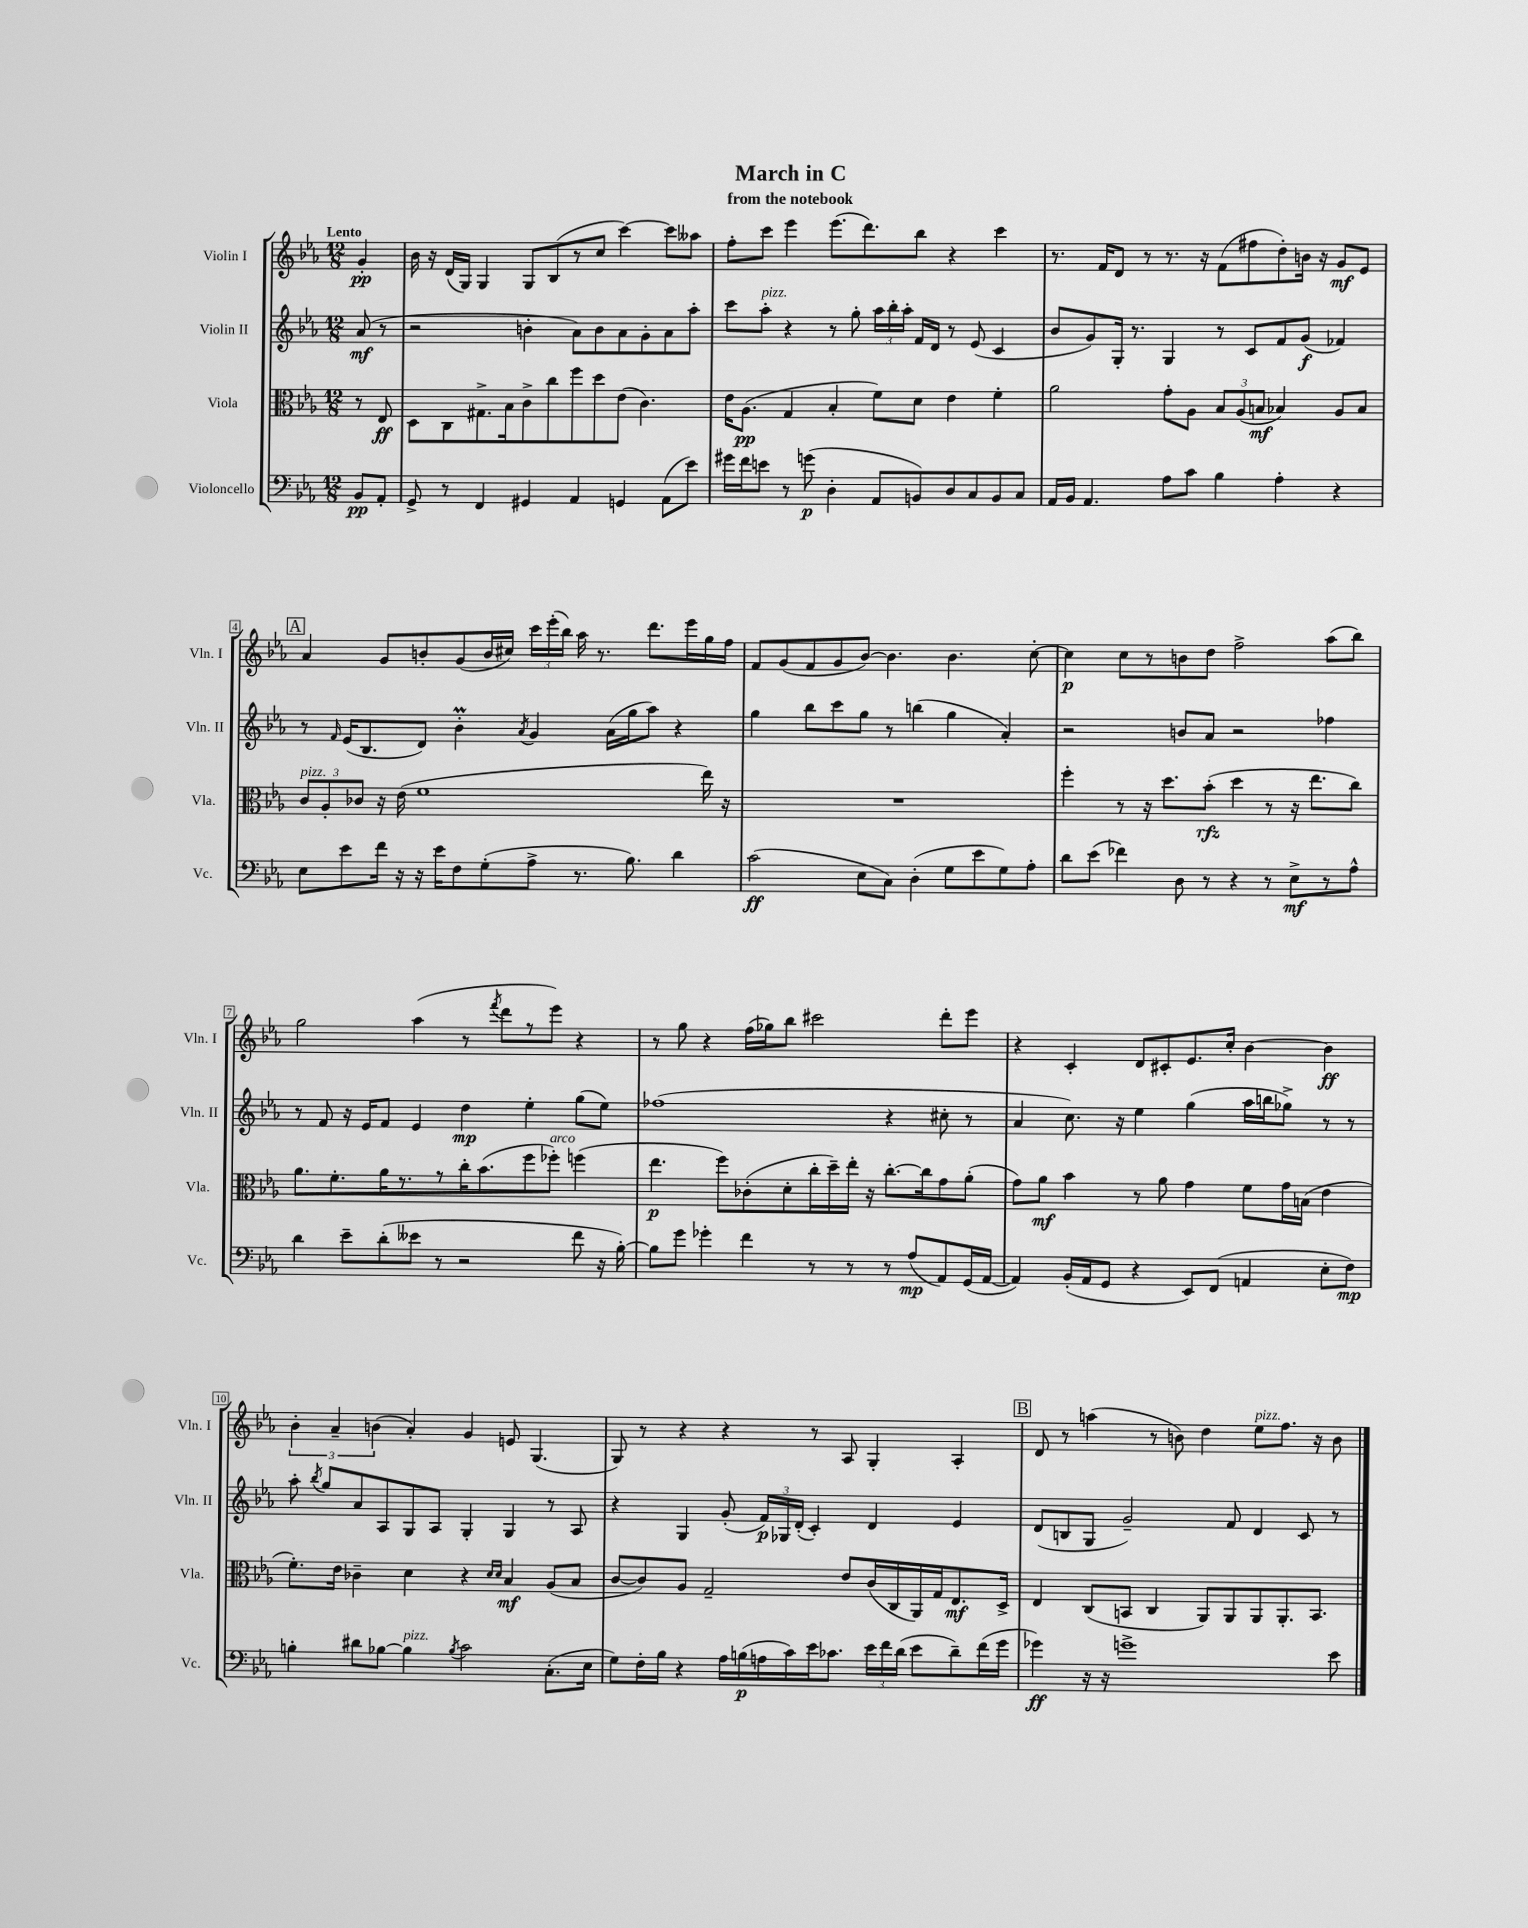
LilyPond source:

\header { title = "March in C" subtitle = "from the notebook" }
<<
\new StaffGroup <<
\new Staff = "s0" \with { instrumentName = "Violin I" shortInstrumentName = "Vln. I" } {
    \clef treble \key ees \major \numericTimeSignature \time 12/8 \partial 4 \tempo "Lento"
    \autoBeamOff g'4-.\pp |
    bes'16 r16 d'16[( g16]) g4 g8[ bes8( r8 c''8] c'''4~) c'''8[ aeses''8] |
    f''8[-. c'''8] ees'''4 ees'''8.[( d'''8.) bes''8] r4 c'''4 |
    r8. f'16[ d'8] r8 r8. r16 f'8[( fis''8 d''8-.) b'16] r16 g'8[\mf ees'8] |
    \mark \markup { \box "A" } aes'4 g'8[ b'8-. g'8( b'16 cis''16]) \tuplet 3/2 { c'''16[ ees'''16-.( bes''16]) } aes''16 r8. d'''8.[ ees'''16 g''16 f''16] |
    f'8[ g'8( f'8 g'8 bes'8]~) bes'4. bes'4. c''8~-. |
    c''4\p c''8[ r8 b'8 d''8] f''2-> aes''8[( bes''8]) |
    g''2 aes''4( r8 \acciaccatura { f'''8 } d'''8[ r8 ees'''8]) r4 |
    r8 g''8 r4 f''16[( ges''16) bes''8] cis'''2 d'''8[-. ees'''8] |
    r4 c'4-. d'8[ cis'8-. ees'8. c''16]-. bes'4~ bes'4\ff |
    \tuplet 3/2 { bes'4-. aes'4-- b'4( } aes'4-.) g'4 e'8 g4.( |
    g8) r8 r4 r4 r8 aes8 g4-. aes4-. |
    \mark \markup { \box "B" } d'8 r8 a''4( r8 b'8) d''4 ees''8[^\markup { \italic "pizz." } f''8.] r16 b'8 \bar "|." |
}
\new Staff = "s1" \with { instrumentName = "Violin II" shortInstrumentName = "Vln. II" } {
    \clef treble \key ees \major \numericTimeSignature \time 12/8 \partial 4
    \autoBeamOff aes'8\mf( r8 |
    r2 b'4-. aes'8[) b'8 aes'8 g'8-. aes'8 aes''8]-. |
    c'''8[ aes''8]-.^\markup { \italic "pizz." } r4 r8 g''8-. \tuplet 3/2 { aes''16[ bes''16-. aes''16]-. } f'16[ d'16] r8 ees'8( c'4 |
    bes'8[ g'8) g16]-. r8. g4 r8 c'8[ f'8 g'8]\f( fes'4) |
    \mark \markup { \box "A" } r8 \grace { f'16 } ees'16[( bes8. d'8]) bes'4-.\prall \acciaccatura { aes'8 } g'4 aes'16[( g''16 aes''8]) r4 |
    g''4 bes''8[ c'''8 g''8] r8 b''4( g''4 aes'4-.) |
    r2 b'8[ aes'8] r2 fes''4 |
    r8 f'8 r16 ees'16[ f'8] ees'4 d''4\mp ees''4-. g''8[( ees''8]) |
    fes''1( r4 cis''8-. r8 |
    aes'4 c''8.) r16 ees''4 g''4( aes''16[ b''16 ges''8]->) r8 r8 |
    aes''8-. \acciaccatura { bes''8 } g''8[ aes'8 aes8 g8 aes8] g4-. g4 r8 aes8 |
    r4 g4 g'8-.( \tuplet 3/2 { f'16[\p) ges16 d'16]-.( } c'4-.) d'4 ees'4 |
    \mark \markup { \box "B" } d'8[( b8 g8] g'2--) f'8 d'4 c'8 r8 \bar "|." |
}
\new Staff = "s2" \with { instrumentName = "Viola" shortInstrumentName = "Vla." } {
    \clef alto \key ees \major \numericTimeSignature \time 12/8 \partial 4
    \autoBeamOff r8 ees8\ff |
    d8[ c8 gis8.-> bes16 c'8-> c''8 f''8 d''8 ees'8]( c'4.) |
    ees'16[ aes8.]\pp( g4 bes4-. f'8[) d'8] ees'4 f'4-. |
    aes'2 g'8[-. aes8] \tuplet 3/2 { bes8[ aes8( b8]\mf } bes4) aes8[ bes8] |
    \mark \markup { \box "A" } \tuplet 3/2 { c'8[^\markup { \italic "pizz." } aes8-. ces'8] } r16 ees'16( f'1 ees''16) r16 |
    R1. |
    f''4-. r8 r16 d''8.[ bes'8]-.\rfz( d''4 r8 r16 ees''8.[ c''8]) |
    aes'8.[ f'8.-. aes'16 r8. r8 c''16-. bes'8.( f''8 fes''8]-.^\markup { \italic "arco" }) f''4( |
    ees''4.\p f''8[) ces'8-.( d'8-. c''16-. d''16--) ees''16]-. r16 c''8.[~-. c''16 g'8 aes'8]-.( |
    g'8[) aes'8]\mf bes'4 r8 aes'8 g'4 f'8[ g'16 b16]( ees'4 |
    f'8.[-.) ees'16] ces'4-- d'4 r4 \grace { d'16[ d'16] } bes4\mf aes8[( bes8] |
    c'8[~ c'8) aes8] g2-- ees'8[ c'16( c16 aes,16) g16 ees8.\mf d16]-> |
    \mark \markup { \box "B" } ees4 c8[( b,8] c4 aes,8[) aes,8 aes,8 aes,8.-. b,8.] \bar "|." |
}
\new Staff = "s3" \with { instrumentName = "Violoncello" shortInstrumentName = "Vc." } {
    \clef bass \key ees \major \numericTimeSignature \time 12/8 \partial 4
    \autoBeamOff bes,8[\pp aes,8]-. |
    g,8-> r8 f,4 gis,4 aes,4 g,4 aes,8[( ees'8]) |
    gis'16[ f'16 e'8] r8 g'8\p( d4-. aes,8[ b,8) d8 c8 b,8 c8] |
    aes,16[ bes,16] aes,4. aes8[ c'8] bes4 aes4-. r4 |
    \mark \markup { \box "A" } ees8[ ees'8 f'16] r16 r16 ees'16[ f8 g8-.( aes8]-> r8. bes8.) d'4 |
    c'2\ff( ees8[ c8]) d4-.( g8[ ees'8 g8) aes8]-. |
    d'8[ ees'8]( fes'4) d8 r8 r4 r8 ees8[->\mf r8 aes8]-^ |
    d'4 ees'8[-- d'8-.( eeses'8] r8 r2 f'8 r16 bes16~-.) |
    bes8[ g'8] ges'4-. f'4 r8 r8 r8 aes8[\mp( aes,8) g,16( aes,16]~ |
    aes,4) bes,16[-.( aes,16 g,8] r4 ees,8[) f,8]( a,4 ees8[-. f8]\mp) |
    b4-. dis'8[ bes8]~ bes4^\markup { \italic "pizz." } \acciaccatura { bes8 } c'2 c8.[-.( ees16] |
    g8[) f16-. bes16] r4 aes16[ b16\p( a16 c'16) ees'16 ces'8.] \tuplet 3/2 { ees'16[ f'16 d'16]( } ees'8[ d'8--) f'16( g'16] |
    \mark \markup { \box "B" } ges'4\ff) r16 r16 g'1-> ees'8 \bar "|." |
}
>>
>>
\layout { \context { \Score \override BarNumber.stencil = #(make-stencil-boxer 0.1 0.3 ly:text-interface::print) } }
